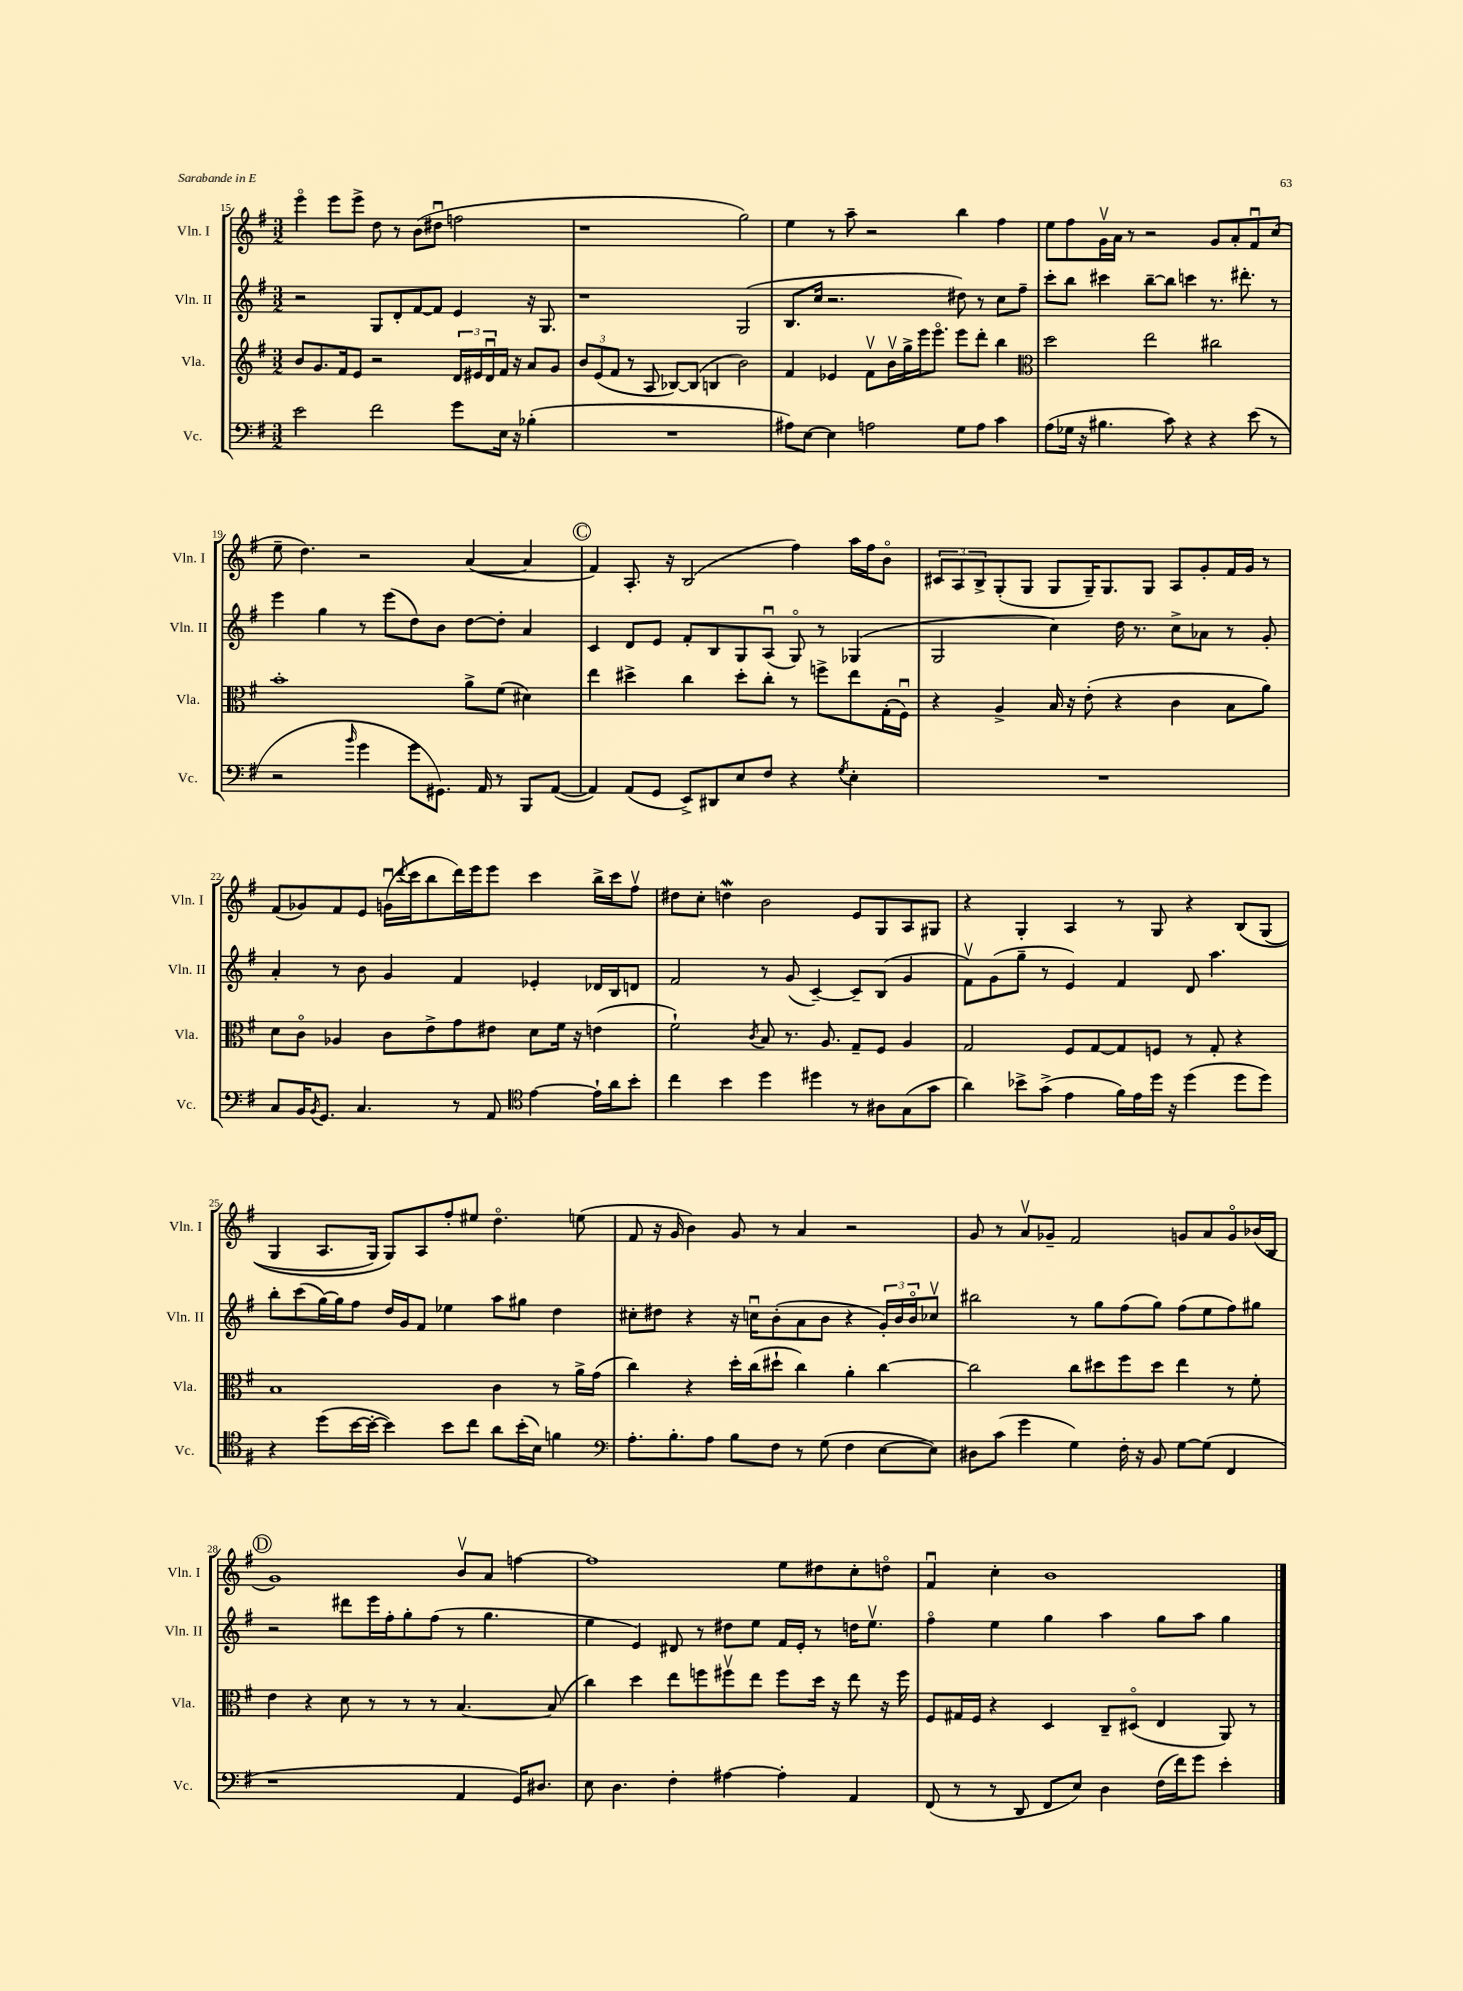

**kern	**kern	**kern	**kern
*staff4	*staff3	*staff2	*staff1
*clefF4	*clefG2	*clefG2	*clefG2
*k[f#]	*k[f#]	*k[f#]	*k[f#]
*M3/2	*M3/2	*M3/2	*M3/2
2e	8b	2r	4eeeo
.	8.g	.	.
.	.	.	8eee
.	16f#	.	.
.	8e	.	8eee^
2f#	2r	8G	8dd
.	.	8d'	8r
.	.	[8f#	(8b
.	.	8f#]	8dd#u
8g	24d	4e	2ff
.	24e#	.	.
.	24du	.	.
16E	16f#	.	.
16r	16r	.	.
(4B-'	8a	16r	.
.	.	8.G	.
.	8g	.	.
=	=	=	=
1.r	12b	1r	1r
.	(12e	.	.
.	12f#	.	.
.	8r	.	.
.	8A	.	.
.	[8B-)	.	.
.	(8B-]	.	.
.	4B	.	.
.	2b)	(2G	2gg)
=	=	=	=
8A#)	4f#	8.B	4ee
[8E	.	.	.
.	.	16cc	.
4E]	4e-	2.r	8r
.	.	.	8aa~
2A	8f#v	.	2r
.	16bv	.	.
.	16gg^	.	.
.	16eee	.	.
.	8.eeeo	.	.
8G	8eee	8dd#)	4bb
8A	8ddd'	8r	.
4c	4bb	8cc	4ff#
.	.	8ff#~	.
=	=	=	=
*	*clefC3	*	*
(8A	2dd	8ccc'	8ee
16G-	.	8bb	8ff#
16r	.	.	.
4.B#	.	4ccc#	16gv
.	.	.	16a
.	.	.	8r
.	2ee	[8bb~	2r
8c)	.	8bb]	.
4r	.	4ccc	.
4r	2cc#	8.r	8g
.	.	.	8a'
.	.	8.ddd#'	.
(8e	.	.	8f#u
8r	.	8r	(8cc
=	=	=	=
2r	1b'	4eee	8ee~
.	.	.	4.dd)
.	.	4gg	.
16qqb	.	.	.
4g	.	8r	2r
.	.	(8eee	.
8g	.	8dd)	.
8.GG#)	.	8b	.
.	8a^	[8dd	([4a
16AA	.	.	.
8r	(8f#	8dd']	.
8BBB	4d#)	4a	4a]
([8AA	.	.	.
=	=	=	=
4AA])	4ee	4c	4f#)
(8AA	4dd#^	8d	8.A'
8GG	.	8e	.
.	.	.	16r
8EE^)	4cc	8f#'	(2B
8DD#	.	8B	.
8E	8dd#'	8G	.
8F#	8cc'	(8Au	.
4r	8r	8Go)	4ff#)
.	8ff^	8r	.
8qG	.	.	.
4E'	8ee	(4G-	16aa
.	.	.	16ff#
.	(16G'	.	8bo
.	16F#u)	.	.
=	=	=	=
1.r	4r	2G	12c#
.	.	.	12A
.	.	.	12B^
.	4A^	.	(8G'
.	.	.	8G
.	16B	4cc)	8G
.	16r	.	.
.	(8e'	.	16G~)
.	.	.	8.G
.	4r	16dd	.
.	.	8.r	.
.	.	.	8G
.	4c	8cc^	8A
.	.	8a-	8g'
.	8B	8r	16f#
.	.	.	16g
.	8a)	8g'	8r
=	=	=	=
8C	8d	4a'	(8f#
16BB	8co	.	8g-)
8qBB	.	.	.
8.GG	.	.	.
.	4A-	8r	8f#
4.C	.	8b	8e
.	8c	4g	(16gu
.	.	.	8qqddd
.	.	.	16ccc
.	8e^	.	8bb
8r	8g	4f#	16ddd)
.	.	.	16eee
8AA	8e#	.	8eee
*clefC4	*	*	*
[4e	8d	4e-'	4ccc
.	16f#	.	.
.	16r	.	.
16e`]	(4e	16d-	16bb^
16a	.	16B	16ccc
8b'	.	8d	8ff#v
=	=	=	=
4cc	2f#`)	2f#	8dd#
.	.	.	8cc'
4b	.	.	4dd
.	8qc	.	.
4dd	8B	8r	2b
.	8.r	(8g	.
4dd#	.	[4c~)	.
.	8.A	.	.
8r	8G~	8c~]	8e
8A#	8F#	(8B	8G
(8G	4A	4g	8A
8g	.	.	8G#
=	=	=	=
4a)	2G	8f#v)	4r
.	.	(8g	.
8b-^	.	8gg~	4G'
(8g^	.	8r	.
4e	8F#	4e)	4A
.	[8G	.	.
16f#)	8G]	4f#	8r
16e	.	.	.
16dd	8F	.	8G
16r	.	.	.
(4dd	8r	8d	4r
.	8G'	4.aa	.
8dd	4r	.	&(8B
8dd)	.	.	(8G
=	=	=	=
4r	1B	8bb'	4G
.	.	(8ccc	.
(8dd	.	[16gg)	8.A
.	.	16gg]	.
[16b	.	8ff#	.
16b'_	.	.	16G)
4b])	.	16dd	8G&)
.	.	16g	.
.	.	8f#	8A
8b	.	4ee-	8ff#'
8cc	.	.	8ee#
8a	4c	8aa	4.ddo
(16b'	.	8gg#	.
16B)	.	.	.
4f	8r	4dd	.
.	16a^	.	(8ee
.	(16g	.	.
=	=	=	=
*clefF4	*	*	*
8.A'	4cc)	8cc#'	8f#
.	.	8dd#	16r
8.B'	.	.	16g
.	4r	4r	4b)
8A	.	.	.
8B	16dd'	16r	8g
.	(16cc	16ccu	.
8F#	8dd#`	(8b'	8r
8r	4cc)	8a	4a
(8G	.	8b	.
4F#	4a'	4r	2r
[8E	[4cc	24g')	.
.	.	24b	.
.	.	24bo	.
8E])	.	8cc-v	.
=	=	=	=
8D#	2cc]	2bb#	8g
(8c	.	.	8r
4g	.	.	8av
.	.	.	8g-~
4G)	8cc	8r	2f#
.	8dd#	8gg	.
16F#'	8ff#	(8ff#	.
16r	.	.	.
8BB	8dd#	8gg)	.
[8G	4ee	(8ff#	8g
(8G]	.	8ee	8a
4FF#	8r	8ff#)	8go
.	8f#'	8gg#	(16b-
.	.	.	16B
=	=	=	=
1r	4e	2r	1g)
.	4r	.	.
.	8d	8ddd#	.
.	8r	16eee	.
.	.	16ff#'	.
.	8r	8gg'	.
.	8r	(8ff#	.
4AA	[4.B	8r	8bv
.	.	4.gg	8a
16GG)	.	.	[4ff
8.D#	.	.	.
.	(8B]	.	.
=	=	=	=
8E	4cc)	4ee	1ff]
4.D	.	.	.
.	4dd	4e)	.
4F#'	8ee	8d#	.
.	8ff	8r	.
[4A#	8ff#v	8dd#	.
.	8ee	8ee	.
4A#']	8ff#	16f#	8ee
.	.	16e'	.
.	16dd	8r	8dd#
.	16r	.	.
4AA	8ee	16dd	8cc'
.	.	8.eev	.
.	16r	.	8ddo
.	16ff#	.	.
=	=	=	=
(8FF#	8F#	4ff#o	4f#u
8r	16G#	.	.
.	16F#	.	.
8r	4r	4ee	4cc'
8DD	.	.	.
8FF#	4D	4gg	1b
8E)	.	.	.
4D	8C~	4aa	.
.	(8D#o	.	.
(16F#	4E	8gg	.
16f#)	.	.	.
8g	.	8aa	.
4e'	8AA)	4gg	.
.	8r	.	.
==	==	==	==
*-	*-	*-	*-
